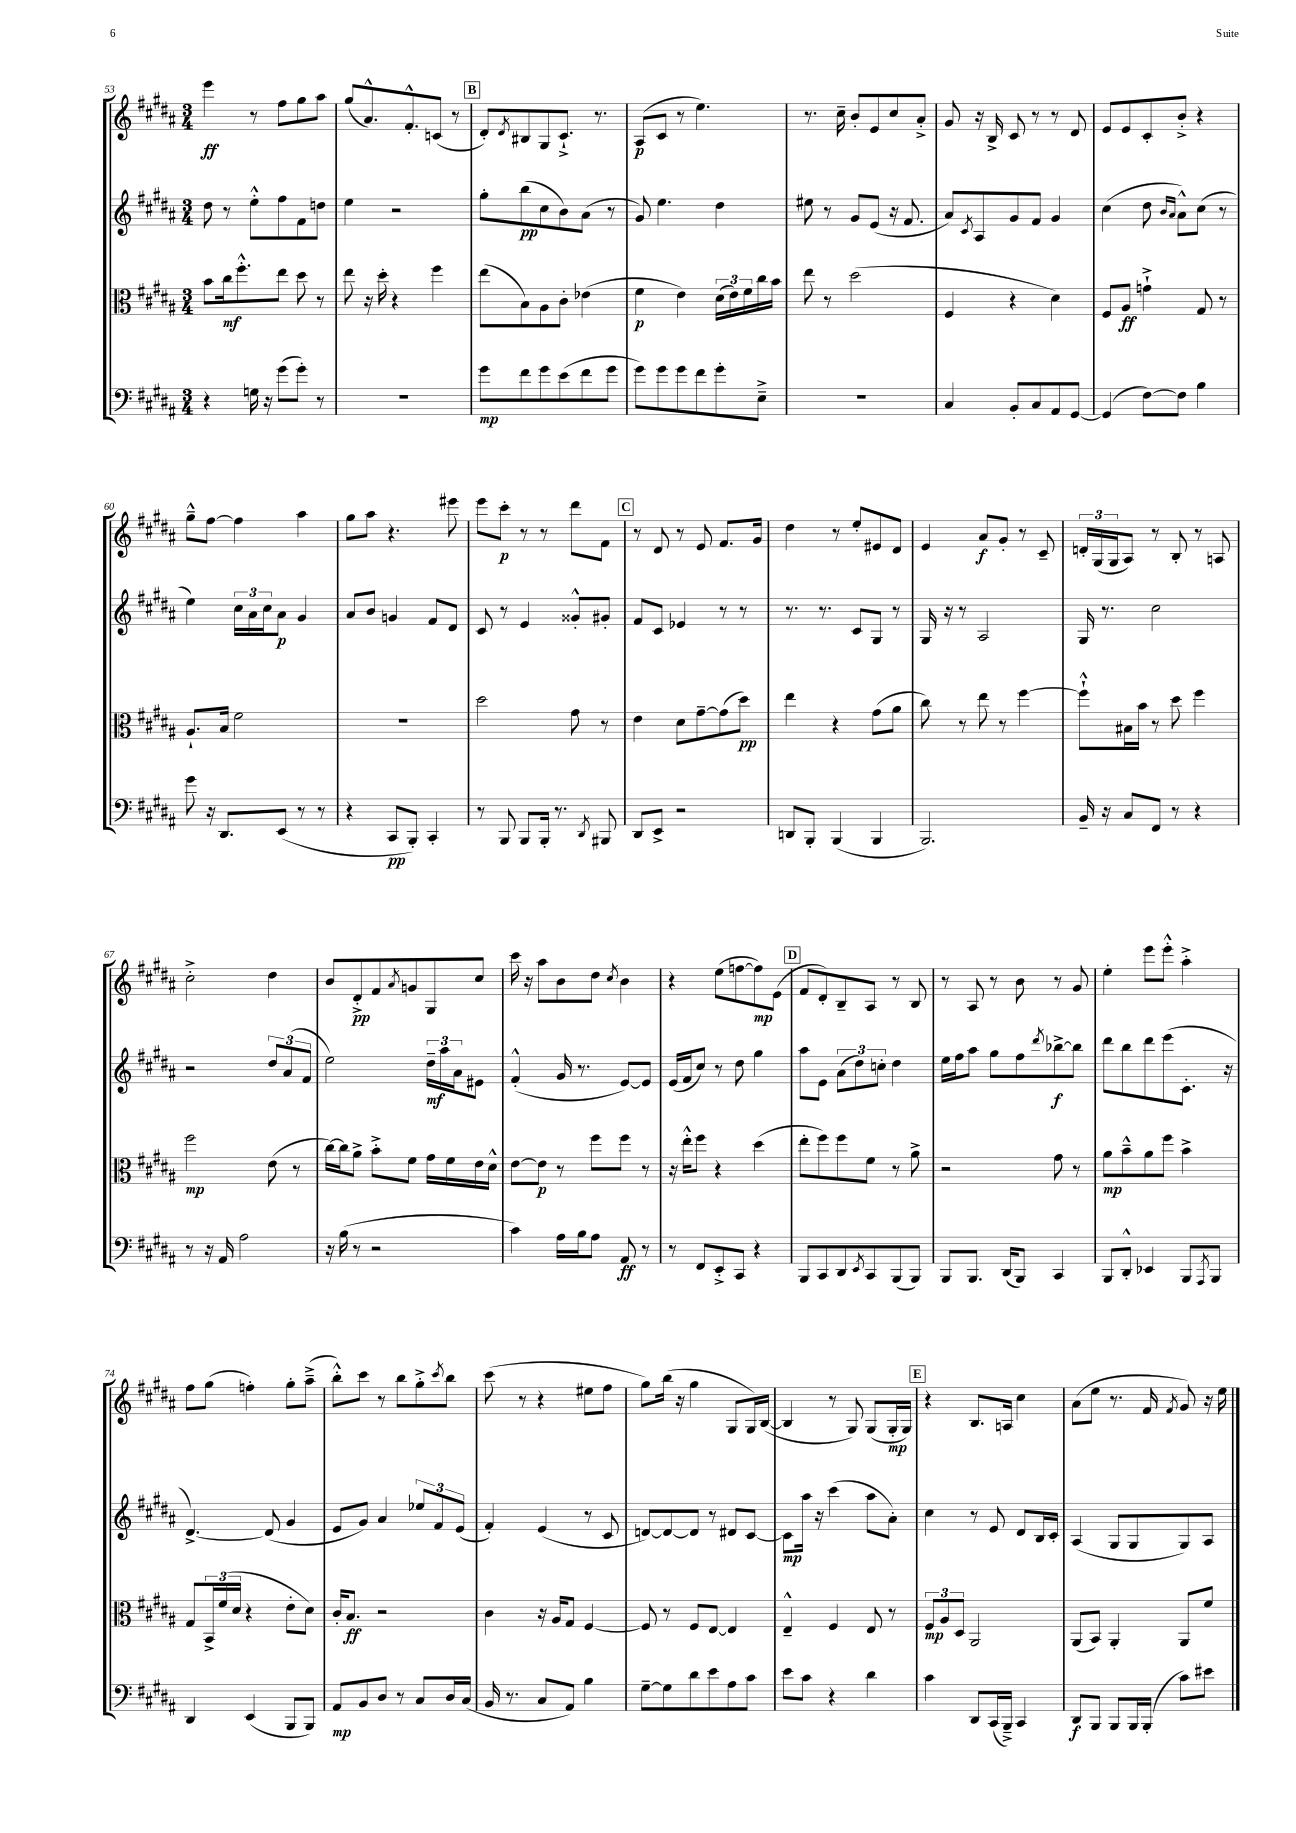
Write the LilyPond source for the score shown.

<<
\new StaffGroup <<
\new Staff = "s0" {
    \clef treble \key b \major \numericTimeSignature \time 3/4
    e'''4\ff r8 fis''8 gis''8 ais''8 |
    gis''8( ais'8.-^) fis'8.-.-^ c'8( r8 |
    \mark \markup { \box "B" } dis'8-.) \acciaccatura { dis'8 } bis8 gis8 cis'8.-!-> r8. |
    ais8\p( cis'8 r8 e''4.) |
    r8. cis''16-- b'8-. e'8 cis''8 ais'8-.-> |
    gis'8 r16 b16-> cis'8 r8 r8 dis'8 |
    e'8 e'8 cis'8-. b'8-.-> r4 |
    gis''8---^ fis''8~ fis''4 ais''4 |
    gis''8 ais''8 r4. eis'''8 |
    e'''8 cis'''8-.\p r8 r8 dis'''8 fis'8 |
    \mark \markup { \box "C" } r8 dis'8 r8 e'8 fis'8. gis'16 |
    dis''4 r8 e''8-. eis'8 dis'8 |
    e'4 ais'8\f gis'8-. r8 cis'8-- |
    \tuplet 3/2 { d'16-. gis16( gis16 } ais8) r8 b8-. r8 a8 |
    cis''2-.-> dis''4 |
    b'8 dis'8-.->\pp fis'8 \acciaccatura { ais'8 } g'8 gis8 cis''8 |
    cis'''16 r16 ais''8 b'8 dis''8 \acciaccatura { cis''8 } b'4 |
    r4 e''8( f''8~ f''8\mp) e'8( |
    \mark \markup { \box "D" } fis'8 dis'8-.) b8-- ais8 r8 b8 |
    r8 ais8 r8 b'8 r8 gis'8 |
    e''4-. e'''8 e'''8-.-^ ais''4-.-> |
    fis''8 gis''8( f''4-.) gis''8-. ais''8--->( |
    b''8-.-^) cis'''8 r8 b''8 gis''8-.-> \acciaccatura { cis'''8 } b''8 |
    cis'''8( r8 r4 eis''8 fis''8 |
    gis''8) b''16( r16 gis''4 gis8 gis16) b16~( |
    b4 r8 gis8) gis8( gis16-.\mp gis16) |
    \mark \markup { \box "E" } r4 b8. a16 cis''4 |
    ais'8( e''8 r8. fis'16 \acciaccatura { fis'8 } gis'8) r16 e''16 \bar "|." |
}
\new Staff = "s1" {
    \clef treble \key b \major \numericTimeSignature \time 3/4
    dis''8 r8 e''8-.-^ fis''8 fis'8 d''8 |
    e''4 r2 |
    \mark \markup { \box "B" } gis''8-. b''8\pp( cis''8 b'8) ais'8( r8 |
    gis'8) e''4. dis''4 |
    eis''8 r8 gis'8 e'8( r16 fis'8. |
    ais'8) \acciaccatura { cis'8 } ais8 gis'8 fis'8 gis'4 |
    cis''4( dis''8 \grace { b'16 ais'16 } ais'8-^) cis''8( r8 |
    e''4) \tuplet 3/2 { cis''16 ais'16 cis''16 } ais'8\p gis'4 |
    ais'8 b'8 g'4 fis'8 dis'8 |
    cis'8 r8 e'4 gisis'8-.-^ gis'8-. |
    \mark \markup { \box "C" } fis'8 cis'8 ees'4 r8 r8 |
    r8. r8. cis'8 gis8 r8 |
    gis16 r16 r8 ais2 |
    gis16 r8. cis''2 |
    r2 \tuplet 3/2 { dis''8 ais'8( fis'8 } |
    e''2) \tuplet 3/2 { dis''16--\mf ais''16 ais'16 } eis'8 |
    fis'4-.-^( gis'16 r8. e'8~) e'8 |
    e'16( fis'16 cis''8) r8 dis''8 gis''4 |
    \mark \markup { \box "D" } ais''8 e'8 \tuplet 3/2 { ais'8( dis''8) c''8-. } dis''4 |
    e''16 fis''16 ais''8 gis''8 fis''8 \acciaccatura { dis'''8 } bes''8~->\f bes''8 |
    dis'''8 b''8 dis'''8 e'''8( cis'8.-. r16 |
    dis'4.~->) dis'8( gis'4 |
    e'8 gis'8) ais'4 \tuplet 3/2 { ees''8 fis'8 e'8( } |
    fis'4-.) e'4( r8 cis'8 |
    d'8~) d'8~ d'8 r8 dis'8 cis'8~ |
    cis'8\mp ais''16 r16 cis'''4( ais''8 ais'8-.) |
    \mark \markup { \box "E" } cis''4 r8 e'8 dis'8 b16 cis'16-. |
    ais4( gis8 gis8 gis8) ais8 \bar "|." |
}
\new Staff = "s2" {
    \clef alto \key b \major \numericTimeSignature \time 3/4
    b'8 cis''16\mf fis''8.-.-^ e''8 dis''8 r8 |
    e''8 r16 dis''16-. r4 fis''4 |
    \mark \markup { \box "B" } e''8( b8) ais8 cis'8-. ees'4( |
    fis'4\p e'4) \tuplet 3/2 { dis'16( e'16) fis'16 } cis''16 b'16 |
    e''8 r8 dis''2( |
    fis4 r4 dis'4) |
    fis8 ais8\ff g'4-!-> gis8 r8 |
    ais8.-! b16 fis'2 |
    R2. |
    dis''2 gis'8 r8 |
    \mark \markup { \box "C" } e'4 dis'8 gis'8~-- gis'8( dis''8\pp) |
    e''4 r4 gis'8( ais'8 |
    cis''8) r8 e''8 r8 fis''4~ |
    fis''8-!-^ bis16 b'16 r8 dis''8 fis''4 |
    fis''2\mp e'8( r8 |
    cis''16~) cis''16 ais'8-> b'8-.-> fis'8 gis'16 fis'16 e'16 dis'16-^ |
    e'8~ e'8\p r8 fis''8 fis''8 r8 |
    r16 e''16-.-^ fis''8 r4 dis''4( |
    \mark \markup { \box "D" } e''8-. fis''8) fis''8 fis'8 r8 ais'8-> |
    r2 gis'8 r8 |
    ais'8\mp b'8---^ ais'8 fis''8 b'4-> |
    gis8 \tuplet 3/2 { b,16-> fis'16( dis'16 } r4 e'8-. dis'8) |
    cis'16-. b8.\ff r2 |
    cis'4 r16 ais16 gis8 fis4~ |
    fis8 r8 fis8 e8~ e4 |
    e4---^ fis4 e8 r8 |
    \mark \markup { \box "E" } \tuplet 3/2 { fis8\mp ais8 dis8 } ais,2 |
    ais,8( b,8) ais,4-. ais,8 fis'8 \bar "|." |
}
\new Staff = "s3" {
    \clef bass \key b \major \numericTimeSignature \time 3/4
    r4 g16 r16 gis'8( gis'8-.) r8 |
    R2. |
    \mark \markup { \box "B" } gis'8\mp fis'8 gis'8 e'8( fis'8 gis'8 |
    gis'8) gis'8 gis'8 fis'8 gis'8-. e8---> |
    R2. |
    cis4 b,8-. cis8 ais,8 gis,8~ |
    gis,4( fis8~) fis8 b4 |
    gis'8 r16 dis,8. e,8( r8 r8 |
    r4 cis,8\pp b,,8-.) cis,4-. |
    r8 b,,8 b,,8 b,,16-. r8. \acciaccatura { dis,8 } bis,,8 |
    \mark \markup { \box "C" } dis,8 e,8-> r2 |
    d,8 b,,8-. b,,4( b,,4 |
    b,,2.) |
    b,16-- r16 cis8 fis,8 r8 r4 |
    r8 r16 ais,16 ais2 |
    r16 b16( r8 r2 |
    cis'4) ais16 b16 ais8 ais,8\ff r8 |
    r8 fis,8 e,8-.-> cis,8 r4 |
    \mark \markup { \box "D" } b,,8 cis,8 dis,8 \acciaccatura { e,8 } cis,8 b,,8( b,,8) |
    b,,8 b,,8. dis,16( b,,8) cis,4 |
    b,,8 dis,8-.-^ ees,4 b,,8 \acciaccatura { ais,,8 } b,,8 |
    dis,4 e,4( b,,8 b,,8) |
    ais,8\mp b,8 dis8 r8 cis8 dis16 cis16( |
    b,16 r8. cis8 ais,8) b4 |
    gis8~-- gis8 dis'8 e'8 ais8 cis'8 |
    e'8 cis'8 r4 dis'4 |
    \mark \markup { \box "E" } cis'4 dis,8 cis,16( b,,16--->) cis,4 |
    dis,8\f b,,8 b,,8 b,,16 b,,16-.( cis'8) eis'8 \bar "|." |
}
>>
>>
\layout { \context { \Score currentBarNumber = #53 } }
